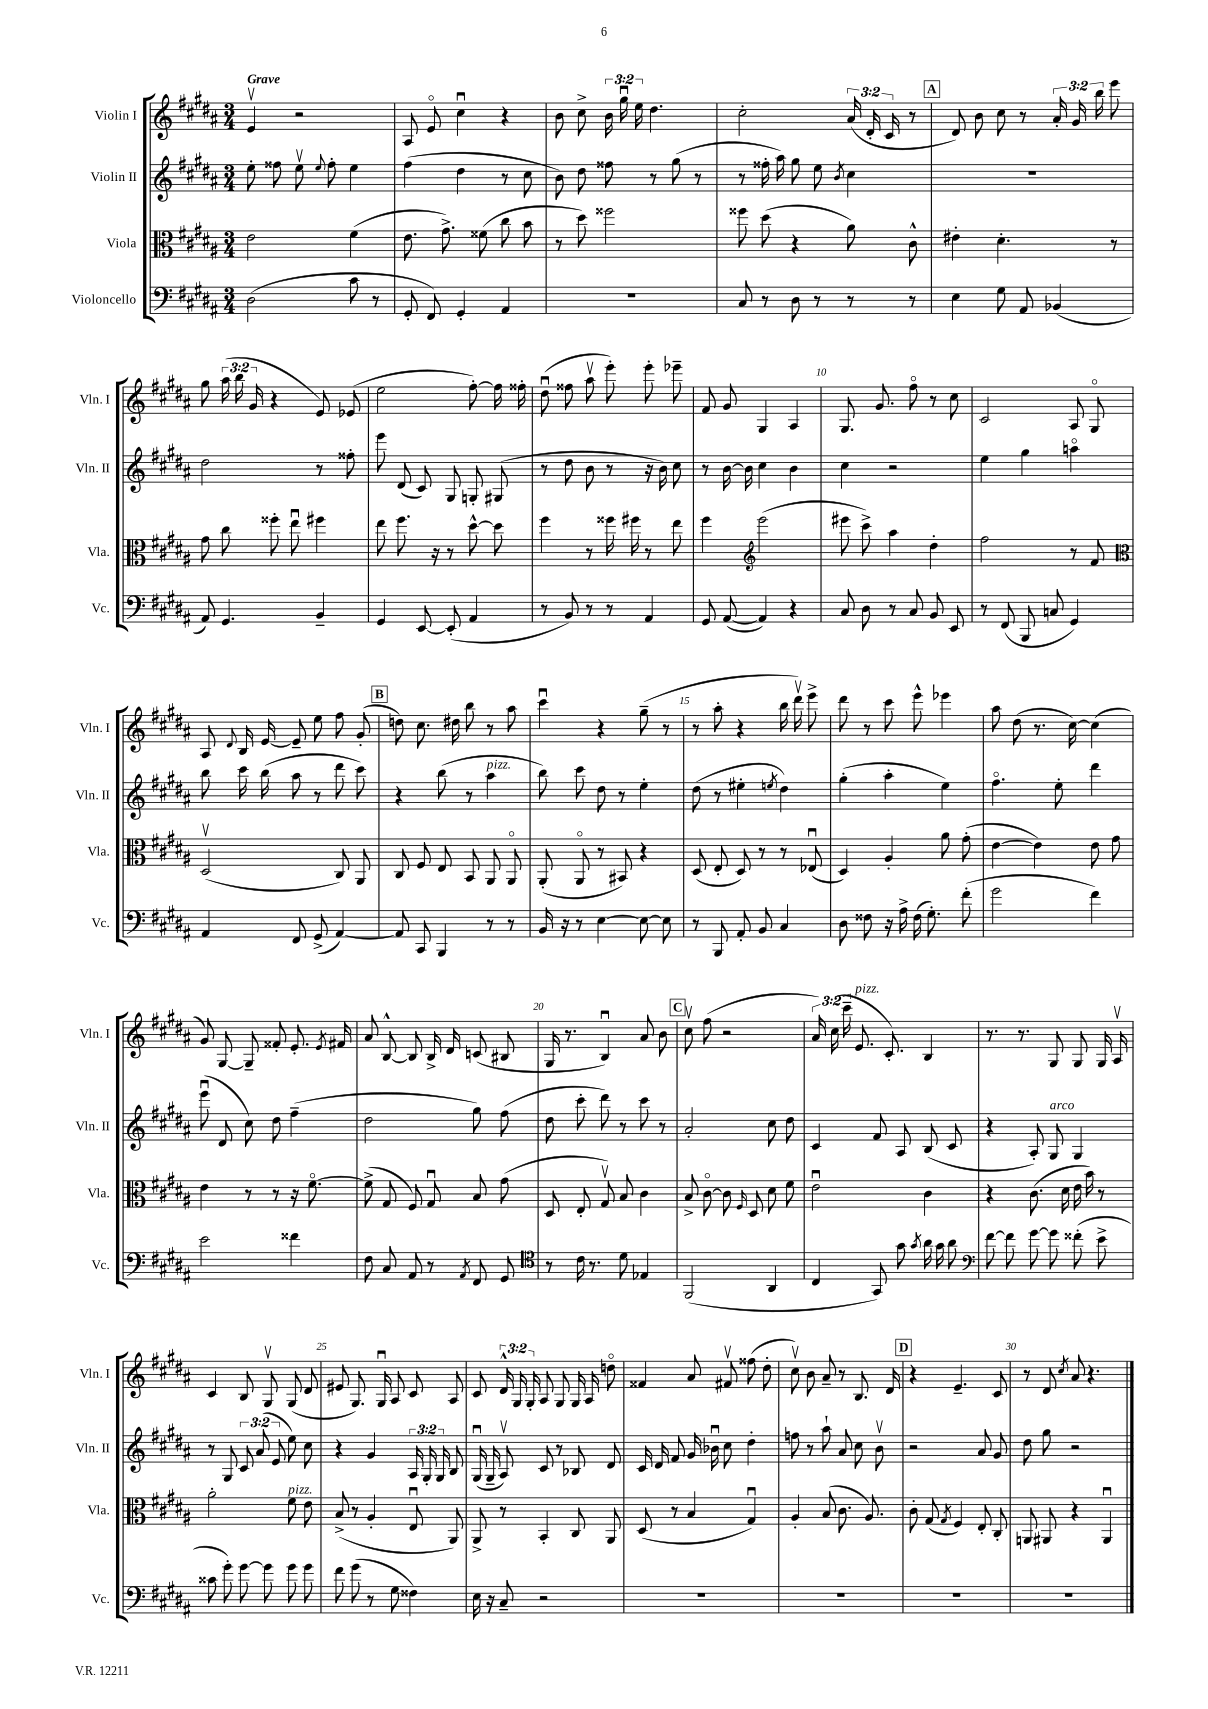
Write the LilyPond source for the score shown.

<<
\new StaffGroup <<
\new Staff = "s0" \with { instrumentName = "Violin I" shortInstrumentName = "Vln. I" } {
    \clef treble \key b \major \numericTimeSignature \time 3/4 \override Staff.TupletNumber.text = #tuplet-number::calc-fraction-text \tempo "Grave"
    \autoBeamOff e'4\upbow r2 |
    ais8 e'8\flageolet cis''4\downbow r4 |
    b'8 cis''8-> \tuplet 3/2 { b'16 gis''16\downbow e''16 } dis''4. |
    cis''2-. \tuplet 3/2 { ais'16( dis'16-. cis'16 } r8 |
    \mark \markup { \box "A" } dis'8) b'8 cis''8 r8 \tuplet 3/2 { ais'16-. gis'16 b''16 } e'''8 |
    gis''8 \tuplet 3/2 { ais''16( b''16 gis'16 } r4 e'8) ees'8( |
    e''2 fis''8~-.) fis''16 fisis''16-. |
    dis''8\downbow( fisis''8 ais''8\upbow e'''8-.) e'''8-. ees'''8-- |
    fis'8 gis'8 gis4 ais4 |
    gis8. gis'8. fis''8\flageolet r8 cis''8 |
    cis'2 ais8 gis8\flageolet |
    ais8 \appoggiatura { dis'8 } b16 e'16~ e'8-- e''8 fis''8 gis'8-.( |
    \mark \markup { \box "B" } d''8) cis''8. dis''16 b''8 r8 ais''8 |
    cis'''4\downbow r4 gis''8--( r8 |
    r8 ais''8-. r4 b''16 dis'''16\upbow) e'''8-> |
    dis'''8 r8 cis'''8 e'''8-^ ees'''4 |
    ais''8 dis''8( r8. cis''16~) cis''4( |
    gis'8) gis8~ gis8-- fisis'8-. e'8.-. \acciaccatura { e'8 } fis'16 |
    ais'8 b8~-^ b8 b16-> dis'16 c'8( bis8 |
    gis16 r8. b4\downbow) ais'8 b'8 |
    \mark \markup { \box "C" } cis''8\upbow fis''8( r2 |
    \tuplet 3/2 { ais'16) cis''16( cis'''16-- } e'8.^\markup { \italic "pizz." } cis'8.-.) b4 |
    r8. r8. gis8 gis8 gis16 ais16\upbow |
    cis'4 b8 gis8\upbow gis8( dis'8 |
    eis'8 gis8.) gis16\downbow ais8 cis'8 ais8 |
    cis'8 \tuplet 3/2 { dis'16-^ gis16 gis16-. } ais8 gis8 gis16 ais16 d''8\flageolet |
    fisis'4 ais'8 fis'8\upbow fisis''8( dis''8-. |
    cis''8\upbow) b'8 ais'8-- r8 b8. dis'16 |
    \mark \markup { \box "D" } r4 e'4.-- cis'8 |
    r8 dis'8 \acciaccatura { cis''8 } ais'8 r4. \bar "|." |
}
\new Staff = "s1" \with { instrumentName = "Violin II" shortInstrumentName = "Vln. II" } {
    \clef treble \key b \major \numericTimeSignature \time 3/4 \override Staff.TupletNumber.text = #tuplet-number::calc-fraction-text
    \autoBeamOff e''8-. fisis''8 e''8\upbow \appoggiatura { e''8 } fisis''8-. e''4 |
    fis''4( dis''4 r8 cis''8 |
    b'8) dis''8 fisis''8 r8 gis''8( r8 |
    r8 fisis''16-. ais''16) gis''8 e''8 \acciaccatura { b'8 } cis''4 |
    \mark \markup { \box "A" } R2. |
    dis''2 r8 fisis''8-. |
    e'''8 dis'8( cis'8) gis8 g8-. gis8( |
    r8 dis''8 b'8 r8 r16 b'16) cis''8 |
    r8 b'16~ b'16 cis''4 b'4 |
    cis''4 r2 |
    e''4 gis''4 a''4\flageolet |
    b''8 cis'''16 b''16( ais''8 r8 dis'''8 cis'''8) |
    \mark \markup { \box "B" } r4 b''8( r8 ais''4^\markup { \italic "pizz." } |
    b''8) cis'''8 dis''8 r8 e''4-. |
    dis''8( r8 eis''4-. \acciaccatura { e''8 } dis''4) |
    gis''4-.( ais''4-. e''4) |
    fis''4.\flageolet e''8-. dis'''4 |
    e'''8\downbow( dis'8 cis''8) dis''8 fis''4--( |
    dis''2 gis''8) fis''8( |
    dis''8 cis'''8-. dis'''8) r8 cis'''8 r8 |
    \mark \markup { \box "C" } ais'2-. cis''8 dis''8 |
    cis'4 fis'8 ais8 b8( cis'8 |
    r4 ais8-.) gis8^\markup { \italic "arco" } gis4 |
    r8 gis8 \tuplet 3/2 { cis'8 ais'8( e'8 } e''8) cis''8 |
    r4 gis'4 \tuplet 3/2 { ais16 gis16-. gis16 } b8 |
    gis16\downbow( gis16-- ais8\upbow) cis'8 r8 bes8 dis'8 |
    cis'16 dis'16 fis'8 gis'16 bes'16\downbow cis''8 dis''4-. |
    f''8 r8 ais''8-! ais'8 cis''8 b'8\upbow |
    \mark \markup { \box "D" } r2 ais'8 gis'8 |
    dis''8 gis''8 r2 \bar "|." |
}
\new Staff = "s2" \with { instrumentName = "Viola" shortInstrumentName = "Vla." } {
    \clef alto \key b \major \numericTimeSignature \time 3/4
    \autoBeamOff e'2 fis'4( |
    e'8. gis'8.->) fisis'8( cis''8 b'8 |
    r8 dis''8) fisis''2 |
    fisis''8 dis''8( r4 ais'8) cis'8-^ |
    \mark \markup { \box "A" } eis'4-. dis'4.-. r8 |
    gis'8 cis''8 fisis''8-. e''8\downbow fis''4 |
    e''8 fis''8. r16 r8 dis''8~-^ dis''8 |
    fis''4 r8 fisis''16 fis''16 r8 e''8 |
    fis''4 \clef treble e'''2( |
    eis'''8 cis'''8->) ais''4 dis''4-. |
    fis''2 r8 fis'8 |
    \clef alto dis2\upbow( cis8) ais,8 |
    \mark \markup { \box "B" } cis8 fis8 e8 b,8 ais,8 ais,8\flageolet |
    ais,8-.( ais,8\flageolet r8 bis,8) r4 |
    dis8( e8-. dis8) r8 r8 ees8\downbow( |
    dis4) ais4-. ais'8 gis'8-.( |
    e'4~ e'4) e'8 gis'8 |
    e'4 r8 r8 r16 fis'8.~\flageolet |
    fis'8->( gis8 fis8) gis8\downbow b8 gis'8( |
    dis8 e8-. gis8\upbow) b8 cis'4 |
    \mark \markup { \box "C" } b8-> cis'8~\flageolet cis'8 \grace { fis16 } dis8 dis'8 fis'8 |
    e'2\downbow cis'4 |
    r4 cis'8.( dis'16 e'16 b'16) r8 |
    ais'2-. fis'8^\markup { \italic "pizz." } e'8 |
    b8->( r8 ais4-. e8\downbow ais,8) |
    ais,8-> r8 b,4-. cis8 ais,8 |
    dis8( r8 b4 gis4\downbow) |
    ais4-. b8( cis'8. ais8.) |
    \mark \markup { \box "D" } cis'8-. gis8( \acciaccatura { gis8 } fis4) e8-. cis8-. |
    a,8 ais,8 r4 ais,4\downbow \bar "|." |
}
\new Staff = "s3" \with { instrumentName = "Violoncello" shortInstrumentName = "Vc." } {
    \clef bass \key b \major \numericTimeSignature \time 3/4
    \autoBeamOff dis2( cis'8 r8 |
    gis,8-. fis,8) gis,4-. ais,4 |
    R2. |
    cis8 r8 dis8 r8 r8 r8 |
    \mark \markup { \box "A" } e4 gis8 ais,8 bes,4( |
    ais,8) gis,4. b,4-- |
    gis,4 e,8~ e,8-.( ais,4 |
    r8 b,8) r8 r8 ais,4 |
    gis,8 ais,8~( ais,4) r4 |
    cis8 dis8 r8 cis8 b,8 e,8 |
    r8 fis,8( b,,8 c8 gis,4) |
    ais,4 fis,8 gis,8->( ais,4~) |
    \mark \markup { \box "B" } ais,8 cis,8 b,,4 r8 r8 |
    b,16 r16 r8 e4~ e8~ e8 |
    r8 b,,8 ais,8-. b,8 cis4 |
    dis8 fisis8 r16 ais16-> fisis16( gis8.-.) fis'8-.( |
    gis'2 fis'4) |
    e'2 fisis'4 |
    fis8 cis8 ais,8 r8 \acciaccatura { ais,8 } fis,8 gis,8 |
    \clef tenor r8 cis'16 r8. dis'8 ees4 |
    \mark \markup { \box "C" } fis,2( ais,4 |
    cis4 gis,8) gis'8 \acciaccatura { gis'8 } ais'16 gis'16 ais'8 |
    \clef bass fis'8~ fis'8 gis'8~ gis'8 fisis'8-.( e'8-> |
    cisis'8 gis'8-.) gis'8~ gis'8 gis'8 gis'8 |
    fis'8 gis'8( r8 gis8 fisis4) |
    e16 r16 cis8-- r2 |
    R2. |
    R2. |
    \mark \markup { \box "D" } R2. |
    R2. \bar "|." |
}
>>
>>
\layout { \context { \Score \override BarNumber.break-visibility = ##(#f #t #t) barNumberVisibility = #(every-nth-bar-number-visible 5) } }
